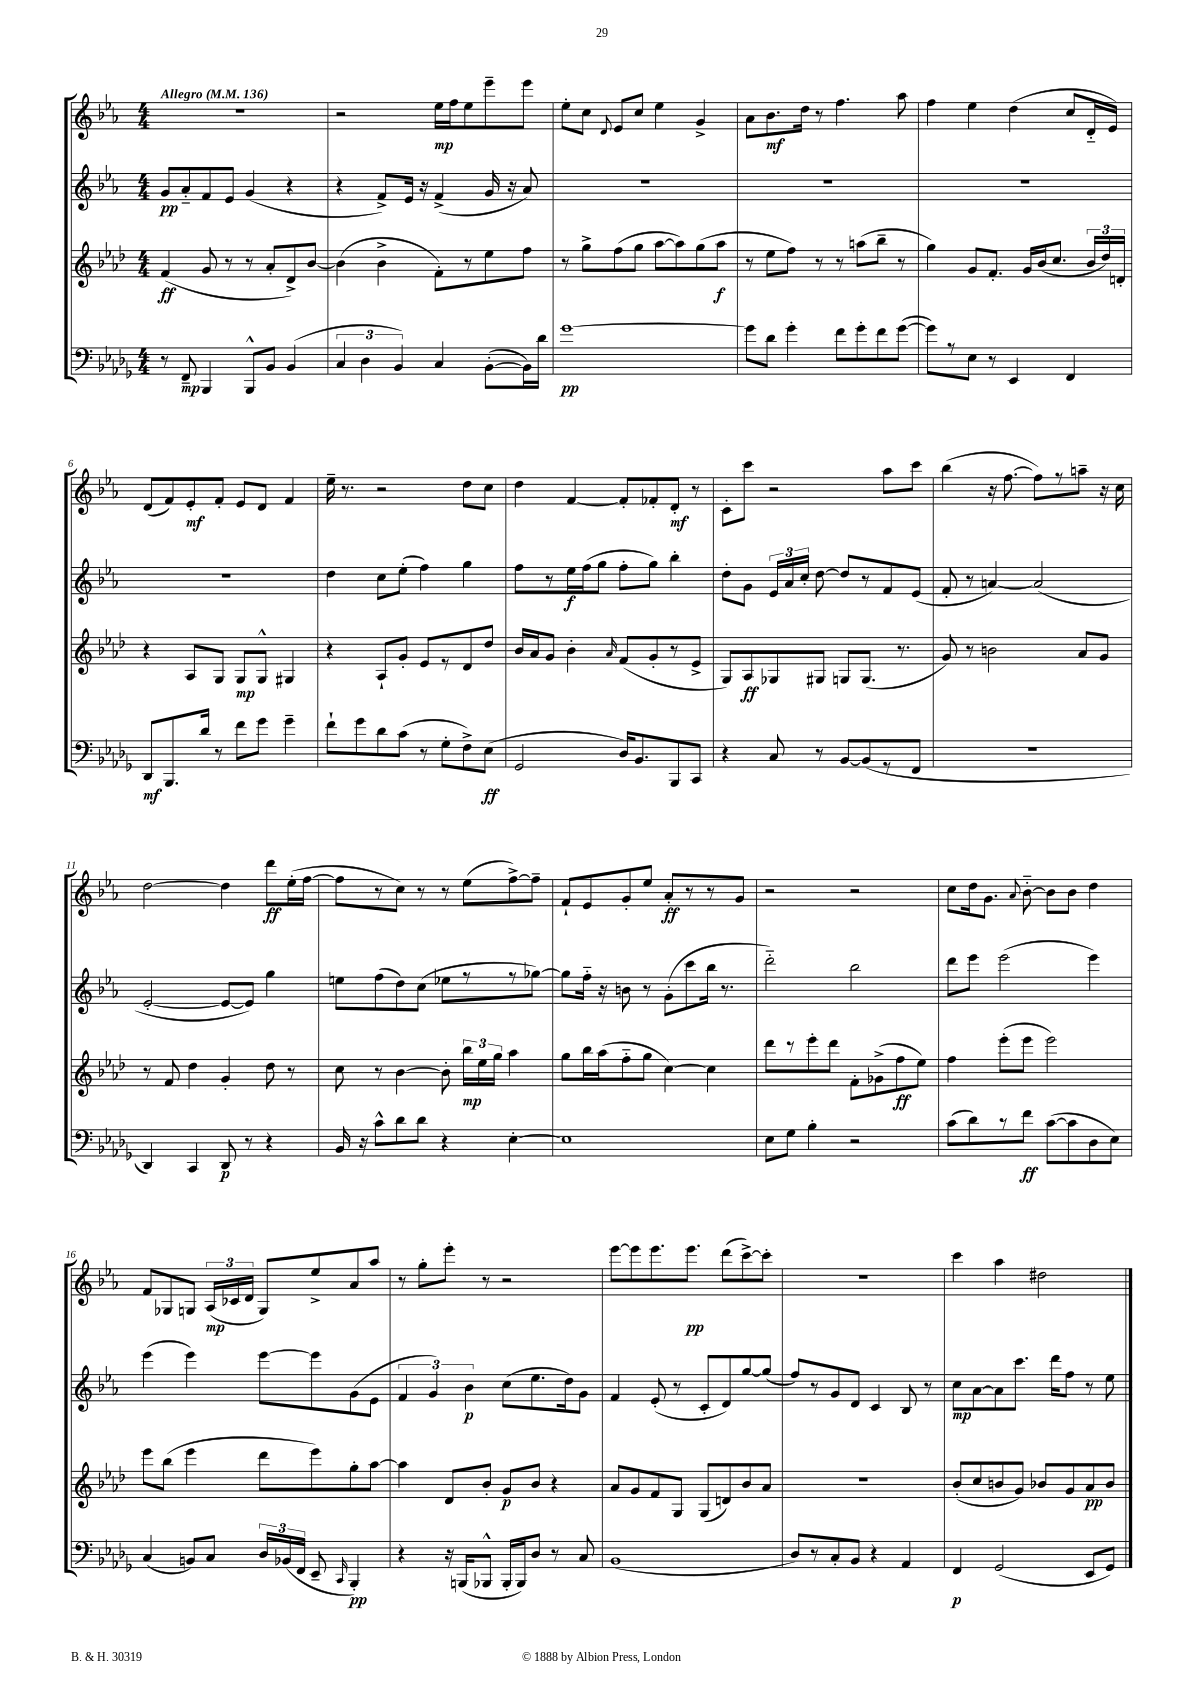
<<
\new StaffGroup <<
\new Staff = "s0" {
    \clef treble \key ees \major \numericTimeSignature \time 4/4 \tempo "Allegro" 4 = 136
    \autoBeamOff R1 |
    r2 ees''16[\mp f''16 ees''8 ees'''8-- ees'''8] |
    ees''8[-. c''8] \appoggiatura { d'8 } ees'8[ c''8] ees''4 g'4-> |
    aes'8[ bes'8.\mf d''16] r8 f''4. aes''8 |
    f''4 ees''4 d''4( c''8[ d'16-_ ees'16]) |
    d'8[( f'8) ees'8-.\mf f'8]-. ees'8[ d'8] f'4 |
    ees''16-- r8. r2 d''8[ c''8] |
    d''4 f'4~ f'8[-. fes'8-. d'8]-.\mf r8 |
    c'8[-. c'''8] r2 aes''8[ c'''8] |
    bes''4( r16 f''8.~ f''8[) r8 a''8]-- r16 c''16 |
    d''2~ d''4 d'''8[\ff ees''16-.( f''16]~ |
    f''8[ r8 c''8]) r8 r8 ees''8[( f''8~->) f''8]-- |
    f'8[-! ees'8 g'8-. ees''8] aes'8[-.\ff r8 r8 g'8] |
    r2 r2 |
    c''8[ d''16 g'8.] \appoggiatura { aes'8 } bes'8~-_ bes'8[ bes'8] d''4 |
    f'8[ ges8 g8] \tuplet 3/2 { aes16[\mp( ces'16 d'16] } g8[) ees''8-> aes'8 aes''8] |
    r8 g''8[-. ees'''8]-. r8 r2 |
    ees'''8[~ ees'''8 ees'''8. ees'''8.]\pp d'''8[( c'''8~->) c'''8]-. |
    R1 |
    c'''4 aes''4 dis''2 \bar "|." |
}
\new Staff = "s1" {
    \clef treble \key ees \major \numericTimeSignature \time 4/4
    \autoBeamOff g'8[\pp aes'8-_ f'8 ees'8] g'4( r4 |
    r4 f'8[->) ees'16] r16 f'4->( g'16 r16 aes'8) |
    R1 |
    R1 |
    R1 |
    R1 |
    d''4 c''8[ ees''8]-.( f''4) g''4 |
    f''8[ r8 ees''16\f f''16( g''8] f''8[-. g''8]) bes''4-. |
    d''8[-. g'8] \tuplet 3/2 { ees'16[ aes'16 c''16]-. } d''8~ d''8[ r8 f'8 ees'8]( |
    f'8-. r8 a'4~) a'2( |
    ees'2~-. ees'8[~ ees'8]) g''4 |
    e''8[ f''8( d''8) c''8]( ees''8[ r8 r8 ges''8]~) |
    ges''8[ f''16]-_ r16 b'8 r8 g'8[-.( c'''8 bes''16] r8. |
    d'''2-_) bes''2 |
    d'''8[ ees'''8] ees'''2( ees'''4) |
    ees'''4( ees'''4) ees'''8[~ ees'''8 g'8( ees'8] |
    \tuplet 3/2 { f'4 g'4) bes'4\p } c''8[( ees''8. d''16) g'8] |
    f'4 ees'8-.( r8 c'8[-. d'8) g''8~ g''8]( |
    f''8[) r8 g'8 d'8] c'4 bes8 r8 |
    c''8[\mp aes'8~ aes'8 c'''8.] d'''16[ f''8] r8 ees''8 \bar "|." |
}
\new Staff = "s2" {
    \clef treble \key aes \major \numericTimeSignature \time 4/4
    \autoBeamOff f'4\ff( g'8 r8 r8 aes'8[-. des'8->) bes'8]~ |
    bes'4( bes'4-> f'8[-.) r8 ees''8 f''8] |
    r8 g''8[-> f''8( g''8] aes''8[~ aes''8) g''8( aes''8]\f |
    r8 ees''8[ f''8]) r8 r8 a''8[( bes''8]-- r8 |
    g''4) g'8[ f'8.]-. g'16[ bes'16( c''8.] \tuplet 3/2 { bes'16[ des''16) d'16]-. } |
    r4 aes8[ g8] g8[\mp g8]-^ gis4 |
    r4 aes8[-! g'8]-. ees'8[ r8 des'8 des''8] |
    bes'16[ aes'16 g'8] bes'4-. \grace { aes'16 } f'8[( g'8-. r8 ees'8]-> |
    g8[) aes8\ff ges8 gis8] g8[ g8.]( r8. |
    g'8) r8 b'2 aes'8[ g'8] |
    r8 f'8 des''4 g'4-. des''8 r8 |
    c''8 r8 bes'4~ bes'8-. \tuplet 3/2 { bes''16[\mp ees''16 g''16] } aes''4 |
    g''8[ bes''16 aes''16( f''8-_ g''8] c''4~) c''4 |
    des'''8[ r8 ees'''8-. des'''8] f'8[-. ges'8->( f''8\ff ees''8]) |
    f''4 ees'''8[-.( ees'''8] ees'''2) |
    ees'''8[ bes''8]( ees'''4 des'''8[ ees'''8) g''8-. aes''8]~ |
    aes''4 des'8[ bes'8]-. g'8[\p bes'8] r4 |
    aes'8[ g'8 f'8 g8] g8[( d'8) bes'8 aes'8] |
    R1 |
    bes'8[-.( c''8 b'8 g'8]) bes'8[ g'8 aes'8\pp bes'8] \bar "|." |
}
\new Staff = "s3" {
    \clef bass \key des \major \numericTimeSignature \time 4/4
    \autoBeamOff r8 f,8--\mp bes,,4 bes,,8[-^ bes,8] bes,4( |
    \tuplet 3/2 { c4 des4 bes,4) } c4 bes,8[~-.( bes,16) des'16] |
    ges'1~\pp |
    ges'8[ des'8] ges'4-. f'8[ ges'8-. f'8 ges'8]~( |
    ges'8[) r8 ees8] r8 ees,4 f,4 |
    des,8[\mf bes,,8. des'16] r8 f'8[ ges'8] ges'4-- |
    f'8[-! ges'8 des'8 c'8]( r8 ges8[-. f8->) ees8]\ff( |
    ges,2 des16[) bes,8. bes,,8 c,8] |
    r4 c8 r8 bes,8[~ bes,8( r8 f,8] |
    r1 |
    des,4) c,4 des,8\p r8 r4 |
    bes,16 r16 c'8[-^ des'8 des'8] r4 ees4~-. |
    ees1 |
    ees8[ ges8] bes4-. r2 |
    c'8[( des'8) r8 f'8]\ff c'8[~( c'8 des8 ees8]) |
    c4( b,8[) c8] \tuplet 3/2 { des16[ bes,16( f,16] } ees,8-- \grace { c,16 } bes,,4-.\pp) |
    r4 r16 b,,16[( bes,,8]-^ bes,,16[-. bes,,16) des8] r8 c8 |
    bes,1( |
    des8[) r8 c8-. bes,8] r4 aes,4 |
    f,4\p ges,2( ees,8[ ges,8]) \bar "|." |
}
>>
>>
